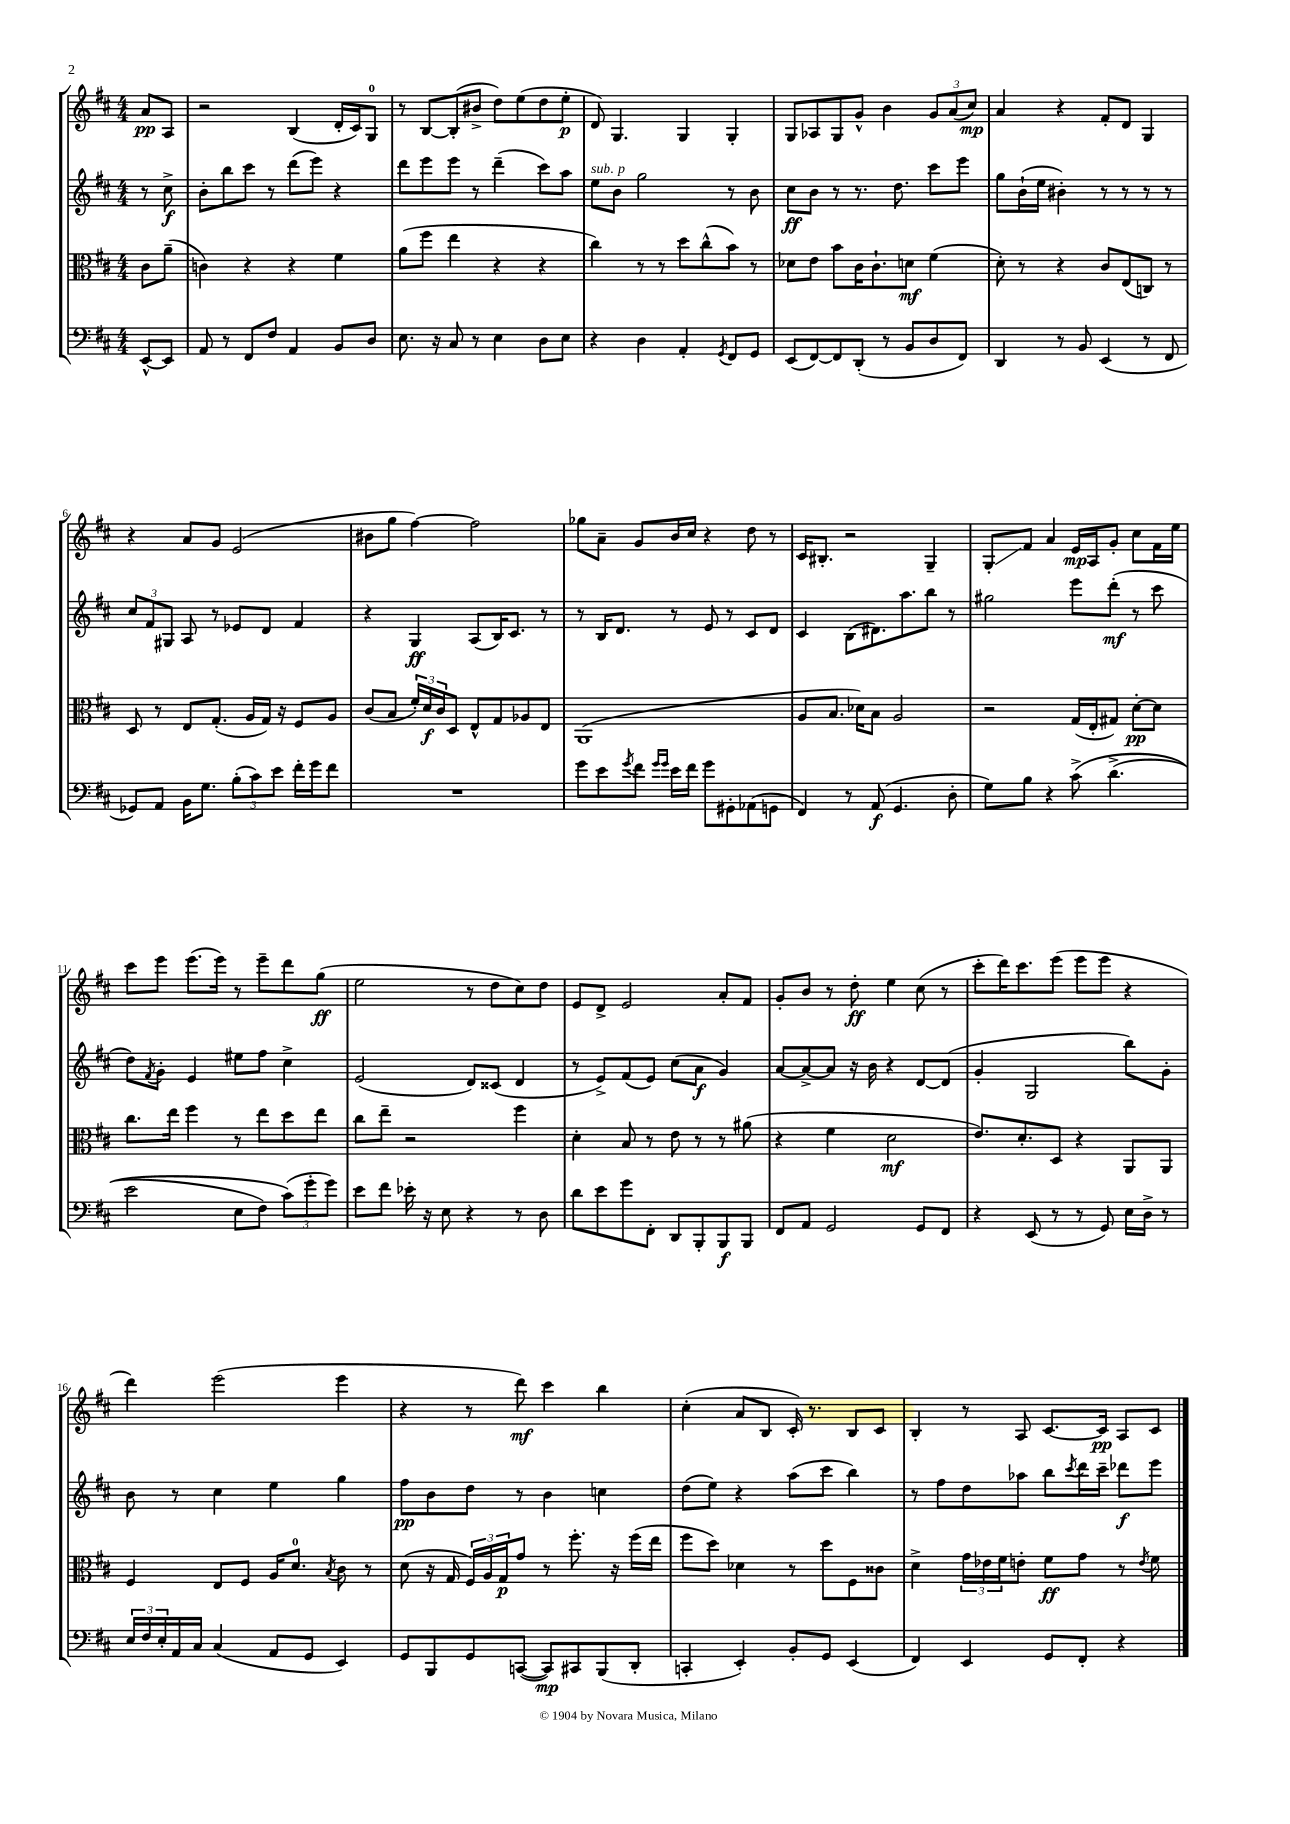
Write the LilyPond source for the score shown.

<<
\new StaffGroup <<
\new Staff = "s0" {
    \clef treble \key d \major \numericTimeSignature \time 4/4 \partial 4
    a'8\pp a8 |
    r2 b4( d'16-. cis'16) g8-0 |
    r8 b8~ b8-.( bis'8-> d''8) e''8( d''8 e''8-.\p |
    d'8) g4. g4 g4-. |
    g8 aes8 g8 g'8-^ b'4 \tuplet 3/2 { g'8 a'8( cis''8\mp) } |
    a'4 r4 fis'8-. d'8 g4 |
    r4 a'8 g'8 e'2( |
    bis'8 g''8 fis''4~) fis''2 |
    ges''8 a'8-- g'8 b'16 cis''16 r4 d''8 r8 |
    cis'16 bis8.-. r2 g4-- |
    g8-.\glissando fis'8 a'4 e'16\mp a16 g'8-. cis''8 fis'16 e''16 |
    cis'''8 e'''8 e'''8.( e'''16) r8 e'''8-- d'''8 g''8\ff( |
    e''2 r8 d''8 cis''8) d''8 |
    e'8 d'8-> e'2 a'8-. fis'8 |
    g'8-. b'8 r8 d''8-.\ff e''4 cis''8( r8 |
    cis'''8-. d'''16) cis'''8. e'''8( e'''8 e'''8 r4 |
    d'''4) e'''2( e'''4 |
    r4 r8 d'''8\mf) cis'''4 b''4 |
    cis''4-.( a'8 b8 cis'16-.) r8. b8 cis'8 |
    b4-. r8 a8 cis'8.~ cis'16\pp a8 cis'8 \bar "|." |
}
\new Staff = "s1" {
    \clef treble \key d \major \numericTimeSignature \time 4/4 \partial 4
    r8 cis''8->\f |
    b'8-. b''8 cis'''8 r8 d'''8( e'''8) r4 |
    d'''8 e'''8 e'''8 r8 d'''4--( cis'''8) a''8 |
    e''8^\markup { \italic "sub. p" } b'8 g''2 r8 b'8 |
    cis''8\ff b'8 r8 r8. d''8. cis'''8 e'''8 |
    g''8 b'16-!( e''16 bis'4-.) r8 r8 r8 r8 |
    \tuplet 3/2 { cis''8 fis'8 gis8 } a8 r8 ees'8 d'8 fis'4 |
    r4 g4\ff a8( b16) cis'8. r8 |
    r8 b16 d'8. r8 e'8 r8 cis'8 d'8 |
    cis'4 b8( dis'8.) a''8. b''8 r8 |
    gis''2 e'''8 d'''8-.\mf( r8 cis'''8 |
    d''8) \acciaccatura { fis'8 } g'8-. e'4 eis''8 fis''8 cis''4-> |
    e'2( d'8) cisis'8( d'4 |
    r8 e'8->) fis'8( e'8) cis''8( a'8\f g'4) |
    a'8~ a'8~-> a'8 r16 b'16 r4 d'8~ d'8( |
    g'4-. g2 b''8) g'8-. |
    b'8 r8 cis''4 e''4 g''4 |
    fis''8\pp b'8 d''8 r8 b'4 c''4 |
    d''8( e''8) r4 a''8( cis'''8 b''4) |
    r8 fis''8 d''8 aes''8 b''8 \acciaccatura { cis'''8 } d'''16 cis'''16-- des'''8\f e'''8 \bar "|." |
}
\new Staff = "s2" {
    \clef alto \key d \major \numericTimeSignature \time 4/4 \partial 4
    cis'8 a'8--( |
    c'4) r4 r4 fis'4 |
    a'8( fis''8 e''4 r4 r4 |
    cis''4) r8 r8 d''8 cis''8-^( b'8) r8 |
    des'8 e'8 b'8 cis'16 cis'8.-! d'8\mf fis'4( |
    d'8-.) r8 r4 cis'8 e8( c8) r8 |
    d8 r8 e8 g8.-.( a16 g16) r16 fis8 a8 |
    cis'8( b8 \tuplet 3/2 { fis'16-.) d'16\f cis'16 } d8 e8-^ g8 aes8 e8 |
    a,1( |
    a8 b8. des'16) b8 a2 |
    r2 g16( e16-. gis8) d'8~-.\pp d'8 |
    cis''8. e''16 fis''4 r8 e''8 d''8 e''8 |
    cis''8 e''8-- r2 fis''4 |
    d'4-. b8 r8 e'8 r8 r8 ais'8( |
    r4 fis'4 d'2\mf |
    e'8.) d'8.-. d8 r4 a,8 a,8 |
    fis4 e8 fis8 a16 d'8.-0 \acciaccatura { b8 } cis'8 r8 |
    d'8( r16 g16 \tuplet 3/2 { fis16) a16 g16\p } g'8 r8 fis''8.-. r16 fis''16( e''16 |
    fis''8 d''8) des'4 r8 d''8 fis8 cisis'8 |
    d'4-> \tuplet 3/2 { g'16 ees'16 fis'16 } e'8-. fis'8\ff g'8 r8 \acciaccatura { e'8 } fis'8 \bar "|." |
}
\new Staff = "s3" {
    \clef bass \key d \major \numericTimeSignature \time 4/4 \partial 4
    e,8~-^ e,8 |
    a,8 r8 fis,8 fis8 a,4 b,8 d8 |
    e8. r16 cis8 r8 e4 d8 e8 |
    r4 d4 a,4-. \acciaccatura { g,8 } fis,8 g,8 |
    e,8( fis,8~) fis,8 d,8-.( r8 b,8 d8 fis,8) |
    d,4 r8 b,8 e,4( r8 fis,8 |
    ges,8) a,8 b,16 g8. \tuplet 3/2 { b8-.( cis'8) e'8 } fis'16-. g'16 fis'8 |
    R1 |
    g'8 e'8 \acciaccatura { g'8 } fis'8 \grace { g'16 g'16 } e'16 fis'16 g'8 gis,8-. aes,8( g,8 |
    fis,4) r8 a,8\f( g,4. d8-. |
    g8) b8 r4 cis'8->\( d'4.->( |
    e'2 e8 fis8) \tuplet 3/2 { cis'8(\) g'8-. g'8) } |
    e'8 fis'8 ees'16-. r16 e8 r4 r8 d8 |
    d'8 e'8 g'8 fis,8-. d,8 b,,8-. b,,8\f b,,8 |
    fis,8 a,8 g,2 g,8 fis,8 |
    r4 e,8( r8 r8 g,8) e16 d16-> r8 |
    \tuplet 3/2 { e16 fis16 e16-. } a,16 cis16 cis4( a,8 g,8 e,4) |
    g,8 b,,8 g,8 c,8~( c,8\mp) cis,8 b,,8( d,8-. |
    c,4-. e,4-.) b,8-. g,8 e,4( |
    fis,4) e,4 g,8 fis,8-. r4 \bar "|." |
}
>>
>>
